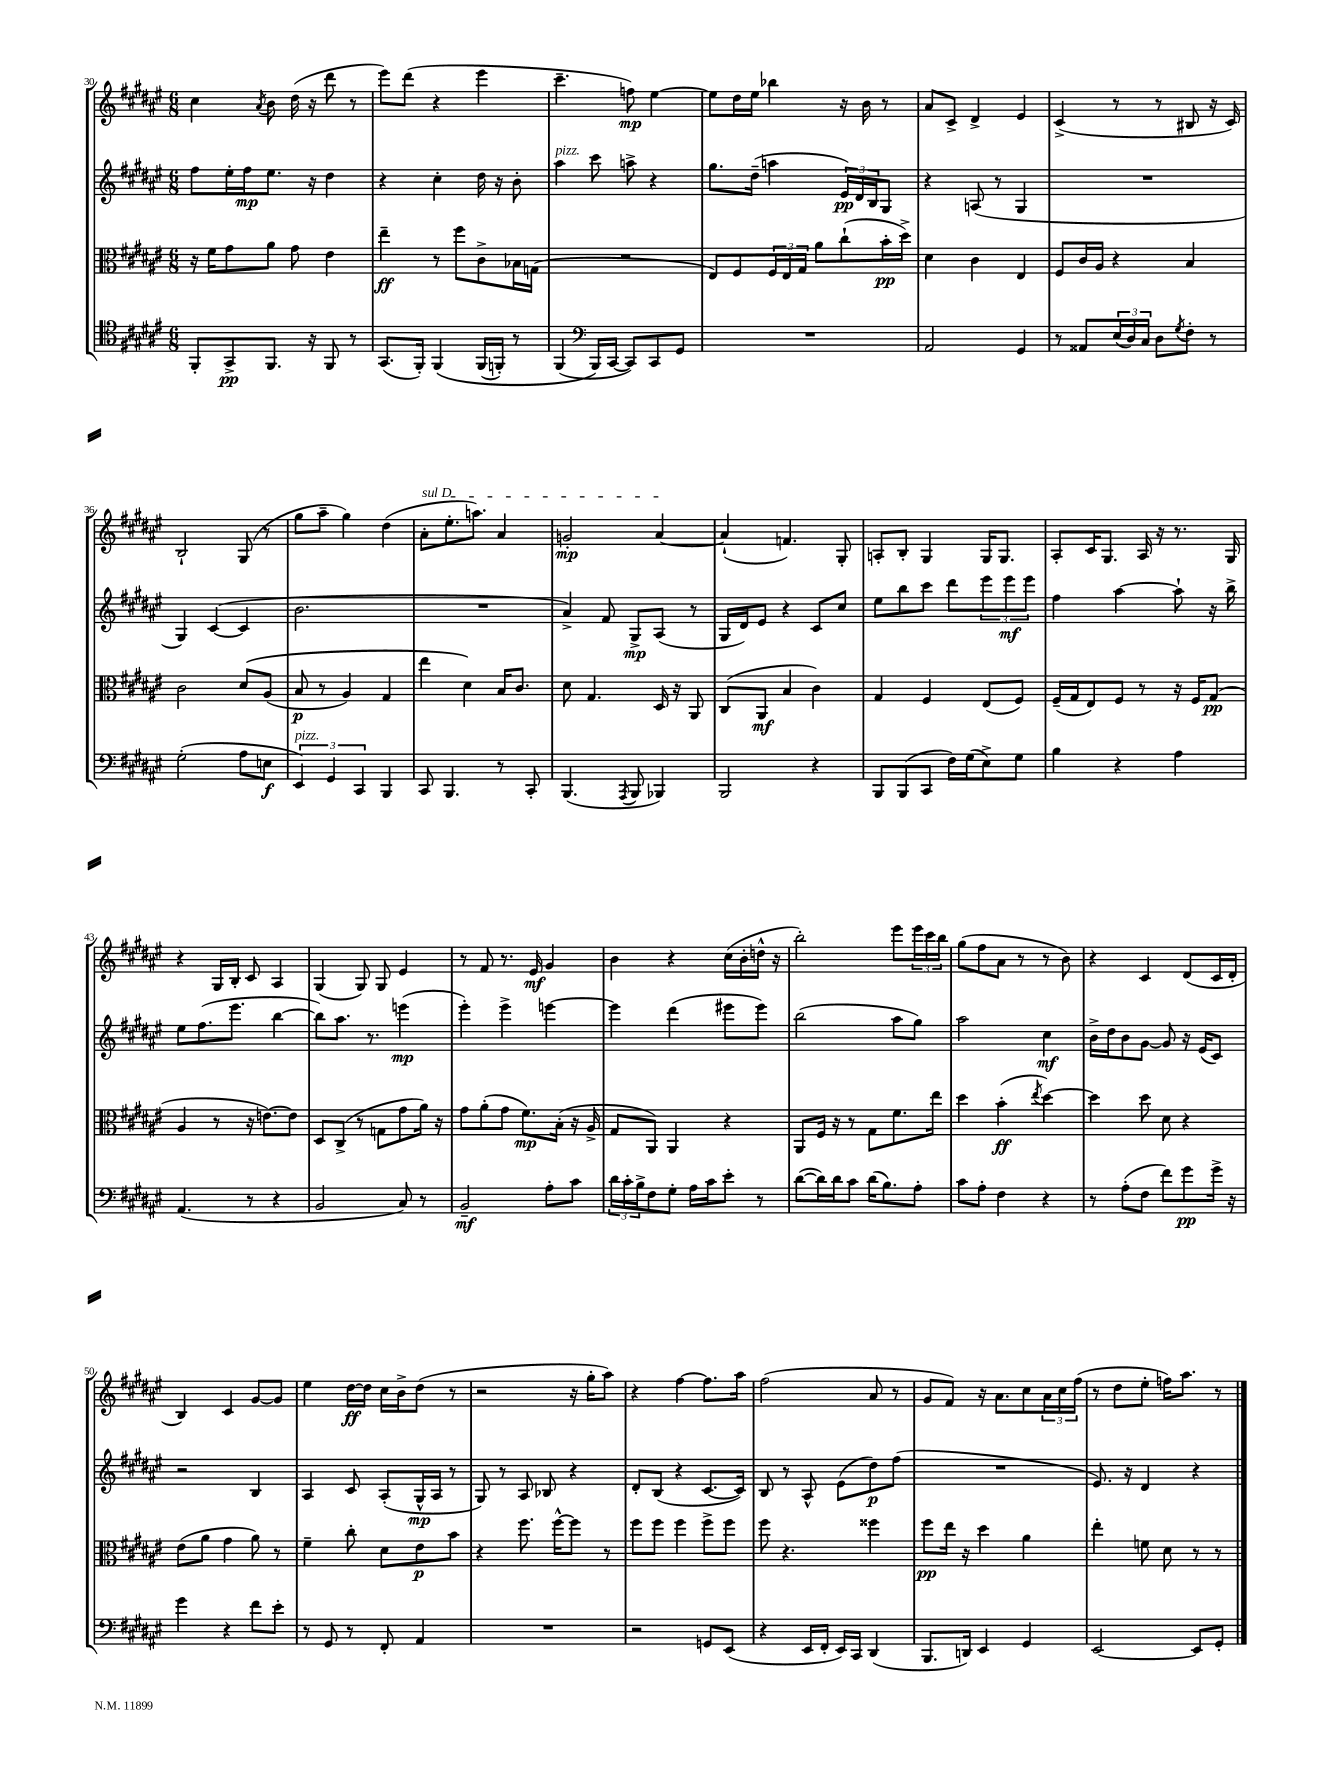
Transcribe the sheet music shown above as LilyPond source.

<<
\new StaffGroup <<
\new Staff = "s0" {
    \clef treble \key fis \major \numericTimeSignature \time 6/8
    cis''4 \acciaccatura { ais'8 } b'8 dis''16( r16 dis'''8 r8 |
    eis'''8) dis'''8( r4 eis'''4 |
    cis'''4.-- f''8\mp) eis''4~ |
    eis''8 dis''16 eis''16 bes''4 r16 b'16 r8 |
    ais'8 cis'8-> dis'4-> eis'4 |
    cis'4->( r8 r8 bis8 r16 cis'16) |
    b2-! gis8( r8 |
    gis''8 ais''8-- gis''4) dis''4( |
    \once \override TextSpanner.bound-details.left.text = \markup { \italic "sul D" } ais'8-.\startTextSpan eis''8.-. a''8.) ais'4 |
    g'2-.\mp ais'4~\stopTextSpan |
    ais'4-!( f'4.) gis8-. |
    a8-. b8-. gis4 gis16 gis8. |
    ais8-. cis'16 gis8. ais16 r16 r8. gis16 |
    r4 gis16 b16-. cis'8 ais4 |
    gis4( gis8) gis8 eis'4 |
    r8 fis'8 r8. eis'16\mf gis'4 |
    b'4 r4 cis''16( b'16-. d''16-^ r16 |
    b''2-.) eis'''8 \tuplet 3/2 { eis'''16 cis'''16 b''16 } |
    gis''8( fis''8 ais'8 r8 r8 b'8) |
    r4 cis'4 dis'8( cis'16 dis'16-. |
    b4) cis'4 gis'8~ gis'8 |
    eis''4 dis''16~\ff dis''16 cis''16 b'16-> dis''8( r8 |
    r2 r16 gis''16-. ais''8) |
    r4 fis''4~ fis''8. ais''16 |
    fis''2( ais'8 r8 |
    gis'8 fis'8) r16 ais'8. cis''8 \tuplet 3/2 { ais'16 cis''16 fis''16( } |
    r8 dis''8 eis''8-. f''16) ais''8. r8 \bar "|." |
}
\new Staff = "s1" {
    \clef treble \key fis \major \numericTimeSignature \time 6/8
    fis''8 eis''16-. fis''16\mp eis''8. r16 dis''4 |
    r4 cis''4-. dis''16 r16 b'8-. |
    ais''4^\markup { \italic "pizz." } cis'''8 a''8-> r4 |
    gis''8. dis''16--( a''4 \tuplet 3/2 { eis'16\pp) dis'16 b16 } gis8 |
    r4 a8( r8 gis4 |
    R2. |
    gis4) cis'4~( cis'4 |
    b'2. |
    R2. |
    ais'4->) fis'8 gis8->\mp ais8( r8 |
    gis16 dis'16) eis'8 r4 cis'8 cis''8 |
    eis''8 b''8 cis'''8 dis'''8 \tuplet 3/2 { eis'''8 eis'''8\mf eis'''8 } |
    fis''4 ais''4~ ais''8-! r16 b''16-> |
    eis''8 fis''8.( eis'''8. b''4~ |
    b''8) ais''8. r8. e'''4\mp( |
    eis'''4-.) eis'''4-> e'''4~ |
    e'''4 dis'''4( eis'''8 eis'''8) |
    b''2( ais''8 gis''8) |
    ais''2 cis''4\mf |
    b'16-> dis''16 b'8 gis'8~ gis'8 r16 eis'16( cis'8) |
    r2 b4 |
    ais4 cis'8 ais8-.( gis16-^\mp ais16 r8 |
    gis8) r8 ais8 bes8 r4 |
    dis'8-. b8( r4 cis'8.~ cis'16) |
    b8 r8 ais8-^ eis'8( dis''8\p) fis''8( |
    R2. |
    eis'8.) r16 dis'4 r4 \bar "|." |
}
\new Staff = "s2" {
    \clef alto \key fis \major \numericTimeSignature \time 6/8
    r16 fis'16 gis'8 ais'8 gis'8 eis'4 |
    eis''4--\ff r8 fis''8 cis'8-> bes16 g16( |
    R2. |
    eis8) fis8 \tuplet 3/2 { fis16 eis16 gis16 } ais'8 cis''8-!( b'16-.\pp dis''16->) |
    dis'4 cis'4 eis4 |
    fis8 cis'16 ais16 r4 b4 |
    cis'2 dis'8\( ais8( |
    b8\p r8 ais4) gis4 |
    eis''4 dis'4\) b16 cis'8. |
    dis'8 gis4. dis16 r16 ais,8 |
    cis8( ais,8\mf b4 cis'4) |
    gis4 fis4 eis8( fis8) |
    fis16--( gis16 eis8) fis8 r8 r16 fis16 gis8\pp( |
    ais4 r8 r16 e'8.~) e'8 |
    dis8 cis8->( r8 g8 gis'8 ais'16) r16 |
    gis'8 ais'8-.( gis'8 fis'8.\mp) b16-.( r16 ais16-> |
    gis8 ais,8) ais,4 r4 |
    ais,8 fis16 r16 r8 gis8 fis'8. eis''16 |
    dis''4 b'4-.\ff( \acciaccatura { eis''8 } dis''4~) |
    dis''4 dis''8 dis'8 r4 |
    eis'8( ais'8 gis'4 ais'8) r8 |
    fis'4-- cis''8-. dis'8 eis'8\p b'8 |
    r4 fis''8. fis''16~-^ fis''8 r8 |
    fis''8 fis''8 fis''4 fis''8-> fis''8 |
    fis''8 r4. fisis''4 |
    fis''8\pp eis''16 r16 dis''4 ais'4 |
    eis''4-. f'8 dis'8 r8 r8 \bar "|." |
}
\new Staff = "s3" {
    \clef tenor \key fis \major \numericTimeSignature \time 6/8
    fis,8-. gis,8->\pp fis,8. r16 fis,8 r8 |
    gis,8.( fis,16-.) fis,4\( fis,16( f,16-.) r8 |
    fis,4( \clef bass b,,16\) cis,16~ cis,8) cis,8 gis,8 |
    R2. |
    ais,2 gis,4 |
    r8 aisis,8 \tuplet 3/2 { eis16( dis16) cis16 } dis8 \acciaccatura { gis8 } fis8-. r8 |
    gis2-.( ais8 e8\f |
    \tuplet 3/2 { eis,4^\markup { \italic "pizz." }) gis,4 cis,4 } b,,4 |
    cis,8 b,,4. r8 cis,8-. |
    b,,4.( \acciaccatura { ais,,8 } b,,8 bes,,4) |
    b,,2 r4 |
    b,,8 b,,8( cis,8 fis16) gis16( eis8->) gis8 |
    b4 r4 ais4 |
    ais,4.( r8 r4 |
    b,2 cis8) r8 |
    b,2--\mf ais8-. cis'8 |
    \tuplet 3/2 { dis'16 cis'16-. b16-> } fis8 gis8-. ais16 cis'16 eis'8-. r8 |
    dis'8~( dis'16) dis'16 cis'8 dis'16( b8.) ais8-. |
    cis'8 ais8-. fis4 r4 |
    r8 ais8-.( fis8 fis'8) gis'8\pp gis'16-> r16 |
    gis'4 r4 fis'8 eis'8-. |
    r8 gis,8 r8 fis,8-. ais,4 |
    R2. |
    r2 g,8 eis,8( |
    r4 eis,16 fis,16-. eis,16) cis,16 dis,4( |
    b,,8. d,16) eis,4 gis,4 |
    eis,2~ eis,8 gis,8-. \bar "|." |
}
>>
>>
\layout { \context { \Score currentBarNumber = #30 } }
